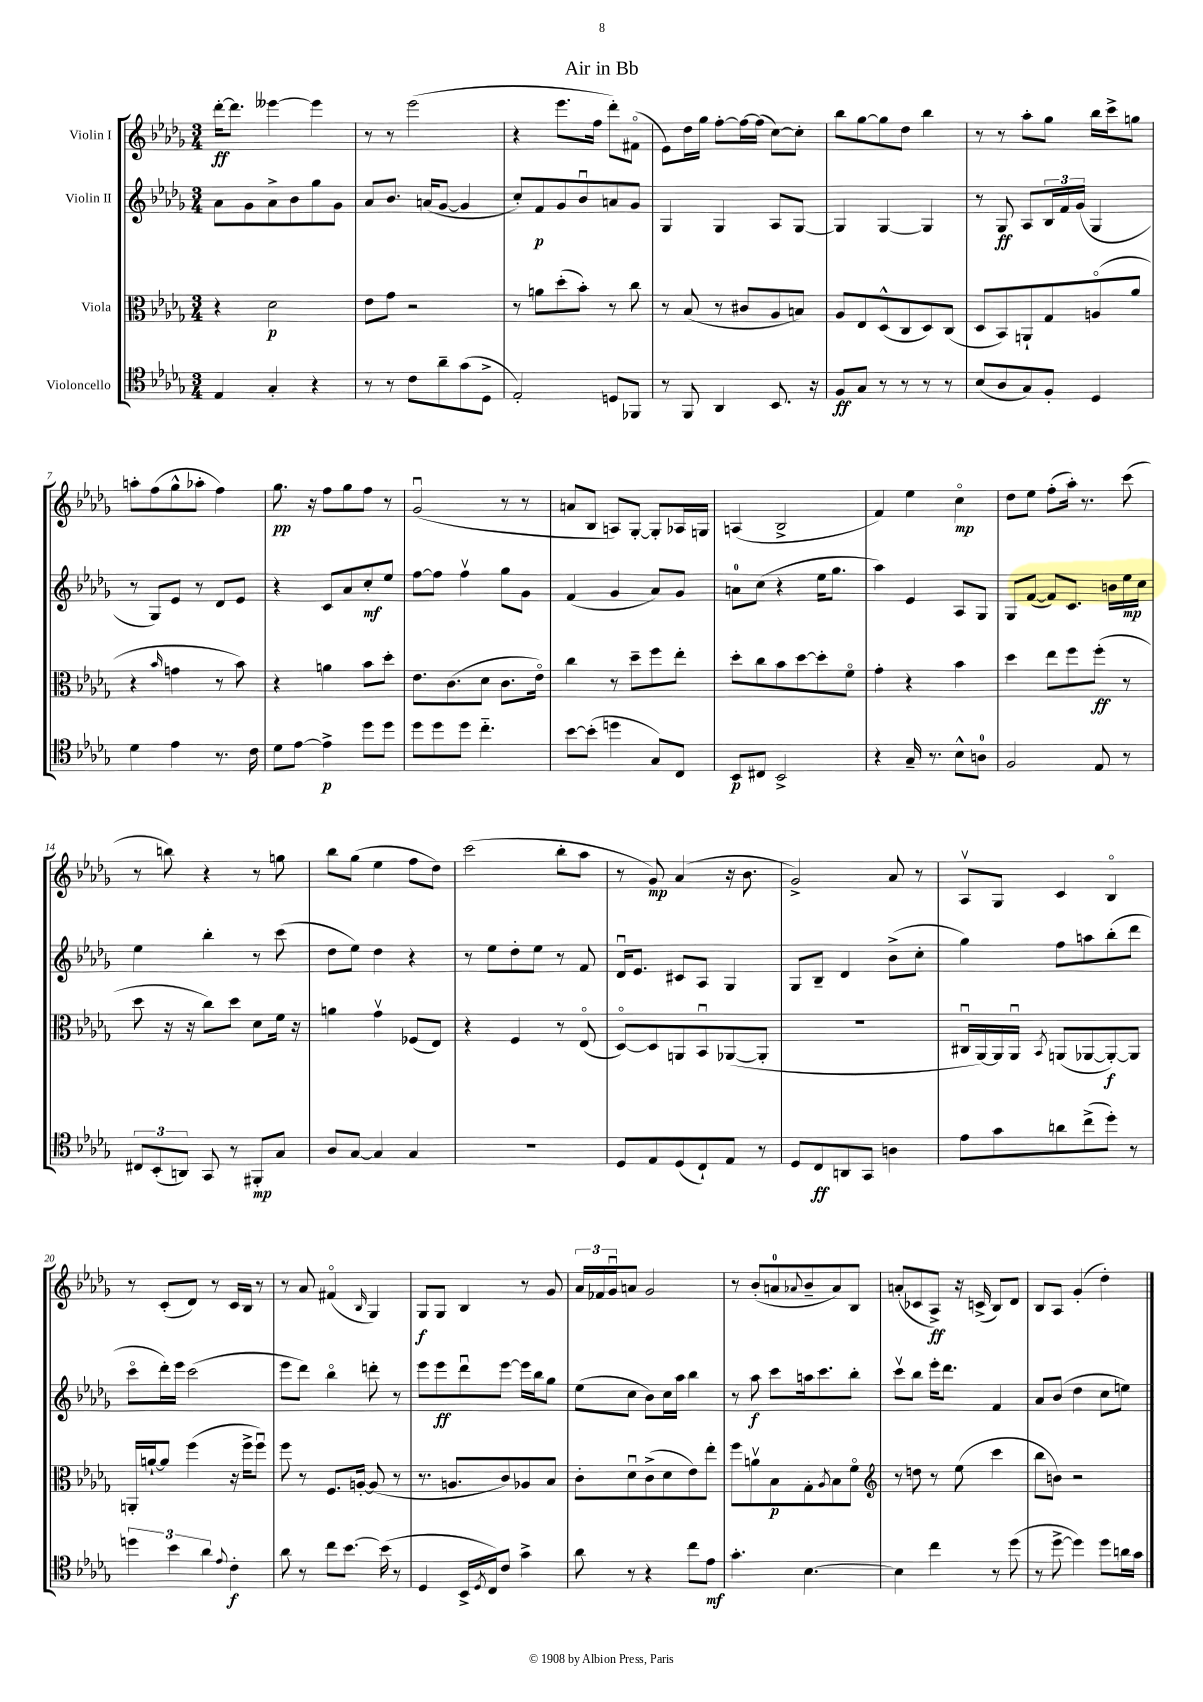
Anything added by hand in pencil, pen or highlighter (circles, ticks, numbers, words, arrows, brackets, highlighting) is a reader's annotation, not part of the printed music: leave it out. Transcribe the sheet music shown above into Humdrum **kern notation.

**kern	**kern	**kern	**kern
*staff4	*staff3	*staff2	*staff1
*clefC4	*clefC3	*clefG2	*clefG2
*k[b-e-a-d-g-]	*k[b-e-a-d-g-]	*k[b-e-a-d-g-]	*k[b-e-a-d-g-]
*M3/4	*M3/4	*M3/4	*M3/4
4E-/	4r	8a-\L	[16ddd-'\LK
.	.	.	8.ddd-\]J
.	.	8g-\	.
4G-'/	2d-\	8a-^\	[4eee--\
.	.	8b-\	.
4r	.	8gg-\	4eee--\]
.	.	8g-\J	.
=	=	=	=
8r	8e-\L	8a-/L	8r
8r	8g-\J	8.b-/J	8r
8c\L	2r	.	(2eee-\
.	.	(16a/LK	.
8a-~\	.	[8g-/J	.
(8g-\	.	4g-/]	.
8D-^\J	.	.	.
=	=	=	=
2E-'/)	8r	8cc'/L)	4r
.	8a\L	8f/	.
.	(8dd-'\	8g-/	8.eee-\L
.	8b-'\J)	8b-u/	.
.	.	.	16ff\Jk
8D/L	8r	8a/	8ddd-'\L)
8FF-/J	8cc\	8g-/J	(8f#o\J
=	=	=	=
8r	8r	4G-/	8e-\L)
8FF/	(8B-/	.	16dd-\L
.	.	.	16gg-\JJ
4AA-/	8r	4G-/	[8ff'\L
.	8c#/L	.	16ff\_L
.	.	.	(16ff\]JJ
8.BB-/	8A-/	8A-/L	[8cc\L)
.	8B/J)	[8G-/J	8cc'\]J
16r	.	.	.
=	=	=	=
8F/L	8A-/L	4G-/]	8bb-\L
8G-/J	8E-/	.	[8gg-\
8r	(8D-^^/	[4G-/	8gg-\]
8r	8C/	.	8dd-\J
8r	8D-/)	4G-/]	4bb-\
8r	(8C/J	.	.
=	=	=	=
(8B-/L	8D-/L	8r	8r
8A-/	8BB-/)	8G-/	8r
8G-/)	8AA`/	8A-/L	8aa-'\L
8F'/J	8G-/	24B-/L	8gg-\J
.	.	24f/	.
.	.	(24g-/JJ	.
4D-/	(8Ao/	4G-/	16bb-\LL
.	.	.	16ccc^\J
.	8a-/J	.	8gg\J
=	=	=	=
4d-\	4r	8r	8aa'\L
.	.	8G-/L)	(8ff\
.	16qqb-/	.	.
4e-\	4g\	8e-/J	8gg-^^\
.	.	8r	8aa-'\J
8.r	8r	8d-/L	4ff\)
.	8b-\)	8e-/J	.
16c\	.	.	.
=	=	=	=
8d-\L	4r	4r	8.gg-\
[8e-\J	.	.	.
.	.	.	16r
4e-^\]	4a\	8c/L	8ff\L
.	.	8a-/	8gg-\
8dd-\L	8b-\L	8cc'/	8ff\J
8dd-\J	8dd-'\J	8ee-/J	8r
=	=	=	=
8dd-\L	8.e-\L	[8ff\L	(2g-u/
8dd-\	.	8ff\]J	.
.	(8.c\	.	.
8dd-\J	.	4ffv\	.
4.cc'~\	8d-\J	.	.
.	8.c\L	8gg-\L	8r
.	.	8g-\J	8r
.	16e-o\Jk)	.	.
=	=	=	=
[8b-\L	4cc\	(4f/	8a/L
(8b-'\]J	.	.	8B-/J
4dd\	8r	4g-/	8A/L)
.	8dd-~\L	.	[8G-'/J
8G-/L)	8ff\	8a-/L)	8G-'/]L
8C/J	8ee-'\J	8g-/J	16A-/L
.	.	.	16G/JJ
=	=	=	=
8BB-/L	8dd-'\L	8a\L	(4A/
8C#/J	8cc\	(8cc\J	.
2BB-^/	8b-\	4r	2B-^/
.	[8dd-\	.	.
.	8dd-'\]	16ee-\LK	.
.	.	8.gg-\J	.
.	8fo\J	.	.
=	=	=	=
4r	4g-'\	4aa-\)	4f/)
16G-~/	4r	4e-/	4ee-\
8.r	.	.	.
8B-^^\L	4b-\	8A-/L	4cco\
8A\J	.	8G-/J	.
=	=	=	=
2F/	4dd-\	8G-/L	8dd-\L
.	.	([8f/J	8ee-\J
.	8ee-\L	8f/]L)	(8ff'\L
.	8ff\	8.c/J	16aa-'\Jk)
.	.	.	8.r
8E-/	(8ff'\J	.	.
.	.	16b\LL	.
8r	8r	16ee-\	(8ccc\
.	.	16cc\JJ	.
=	=	=	=
12C#/L	8dd-\	4ee-\	8r
(12BB-'/	.	.	.
.	16r	.	8bb\)
12AA/J)	.	.	.
.	16r	.	.
8GG-/	8cc\L)	4bb-'\	4r
8r	8dd-\J	.	.
8FF#'/L	8d-\L	8r	8r
8G-/J	16f\Jk	(8ccc\	8gg\
.	16r	.	.
=	=	=	=
8A-/L	4a\	8dd-\L	8bb-\L
[8G-/J	.	8ee-\J)	(8gg-\J
4G-/]	4g-v\	4dd-\	4ee-\
4G-/	(8F-/L	4r	8ff\L
.	8E-/J)	.	8dd-\J)
=	=	=	=
2.r	4r	8r	(2ccc\
.	.	8ee-\L	.
.	4F/	8dd-'\	.
.	.	8ee-\J	.
.	8r	8r	8bb-'\L
.	(8E-o/	8f/	8aa-\J
=	=	=	=
8D-/L	[8D-o/L)	16d-u/LK	8r
.	.	8.e-/J	.
8E-/	8D-/]	.	8g-/)
(8D-/	8AA/	8c#/L	(4a-/
8C`/)	8BB-u/	8A-/J	.
8E-/J	([8AA-/	4G-/	16r
.	.	.	8.b-\
8r	8AA-'/]J	.	.
=	=	=	=
8D-/L	2.r	8G-/L	2g-^/)
8C/	.	8B-~/J	.
8AA/	.	4d-/	.
8GG-/J	.	.	.
4A\	.	(8b-^\L	8a-/
.	.	8cc'\J	8r
=	=	=	=
8e-\L	16C#u/LL	4gg-\)	8A-v/L
.	[16AA-/)	.	.
8g-\	16AA-/]	.	8G-/J
.	16AA-u/JJ	.	.
.	8qBB-/	.	.
8a\	(8AA/L	8ff\L	4c/
(8cc^\	[8AA-/	8aa\	.
8dd-'\J)	8AA-'/_)	(8bb-'\	4B-o/
8r	8AA-/]J	8ddd-\J	.
=	=	=	=
6dd\	16AA'/LL	8ccco\L	8r
.	[16a`/J	.	.
.	8a/]J	16ddd-'\L)	(8c'/L
6b-\	.	.	.
.	.	16eee-\JJ	.
.	(4ff\	(2ccc\	8d-/J)
6a-\	.	.	.
.	.	.	8r
8qqe-/	.	.	.
4c'\	16r	.	16c/LL
.	16ff^\LK	.	16B-/JJ
.	8ffu\J)	.	8r
=	=	=	=
8a-\	8ff\	8eee-\L	8r
8r	8r	8ddd-\J)	8a-/
8cc\L	8.F/L	4bb-o\	(4f#o/
[8.b-\J	.	.	.
.	[16A'/Jk	.	.
.	.	.	16qqB-/
.	(8A/]	8ddd'\	4G-/)
(16b-\]	.	.	.
8r	8r	8r	.
=	=	=	=
4D-/	8.r	8eee-\L	8G-/L
.	.	8eee-\	8G-/J
.	8.A/L	.	.
16BB-^/LL	.	8ddd-u\	4B-/
8qD-/	.	.	.
16C/J)	.	.	.
8c/J	8c/)	[8eee-\J	.
4g-^\	8A-/	16eee-\]LL	8r
.	.	16bb-\J	.
.	8B-/J	8gg-\J	8g-/
=	=	=	=
8a-\	8c'\L	(8ee-\L	24a-/LL
.	.	.	24f-/
.	.	.	24g-u/J
8r	8d-u\	8cc\J	8a/J
4r	(8c^\	8b-\L)	2g-/
.	8d-\	16cc\L	.
.	.	16aa-\JJ	.
8cc\L	8e-\)	4bb-\	.
8e-\J	8ee-'\J	.	.
=	=	=	=
4.g-'\	8ff\L	8r	8r
.	8av\	8aa-\	(8b-'/L
.	8B-\	8ccc\L	8a/
.	.	.	8qqa-/
[4.B-\	8G-'\	16aa\k	8b-~/
.	.	8.ccc\	.
.	8qA-/	.	.
.	8B-\	.	8a-/)
.	8fo\J	8bb-'\J	8B-/J
=	=	=	=
*	*clefG2	*	*
4B-\]	8r	8cccv\L	(8a'/L
.	8dd\	8bb-\J	8c-/
4cc\	8r	16eee-'\LK	8A-^/J)
.	.	8.ddd-\J	.
.	(8ee-\	.	16r
.	.	.	(16c^/
8r	4ccc\	4f/	8B-/L)
(8dd-\	.	.	8d-/J
=	=	=	=
8r	8bb-\L	8a-/L	8B-/L
[8dd-^\	8b\J)	(8b-/J	8A-/J
4dd-\])	2r	4dd-\	(4g-'/
8dd-\L	.	8cc\L	4dd-'\)
16a\L	.	8ee\J)	.
16g-\JJ	.	.	.
==	==	==	==
*-	*-	*-	*-
